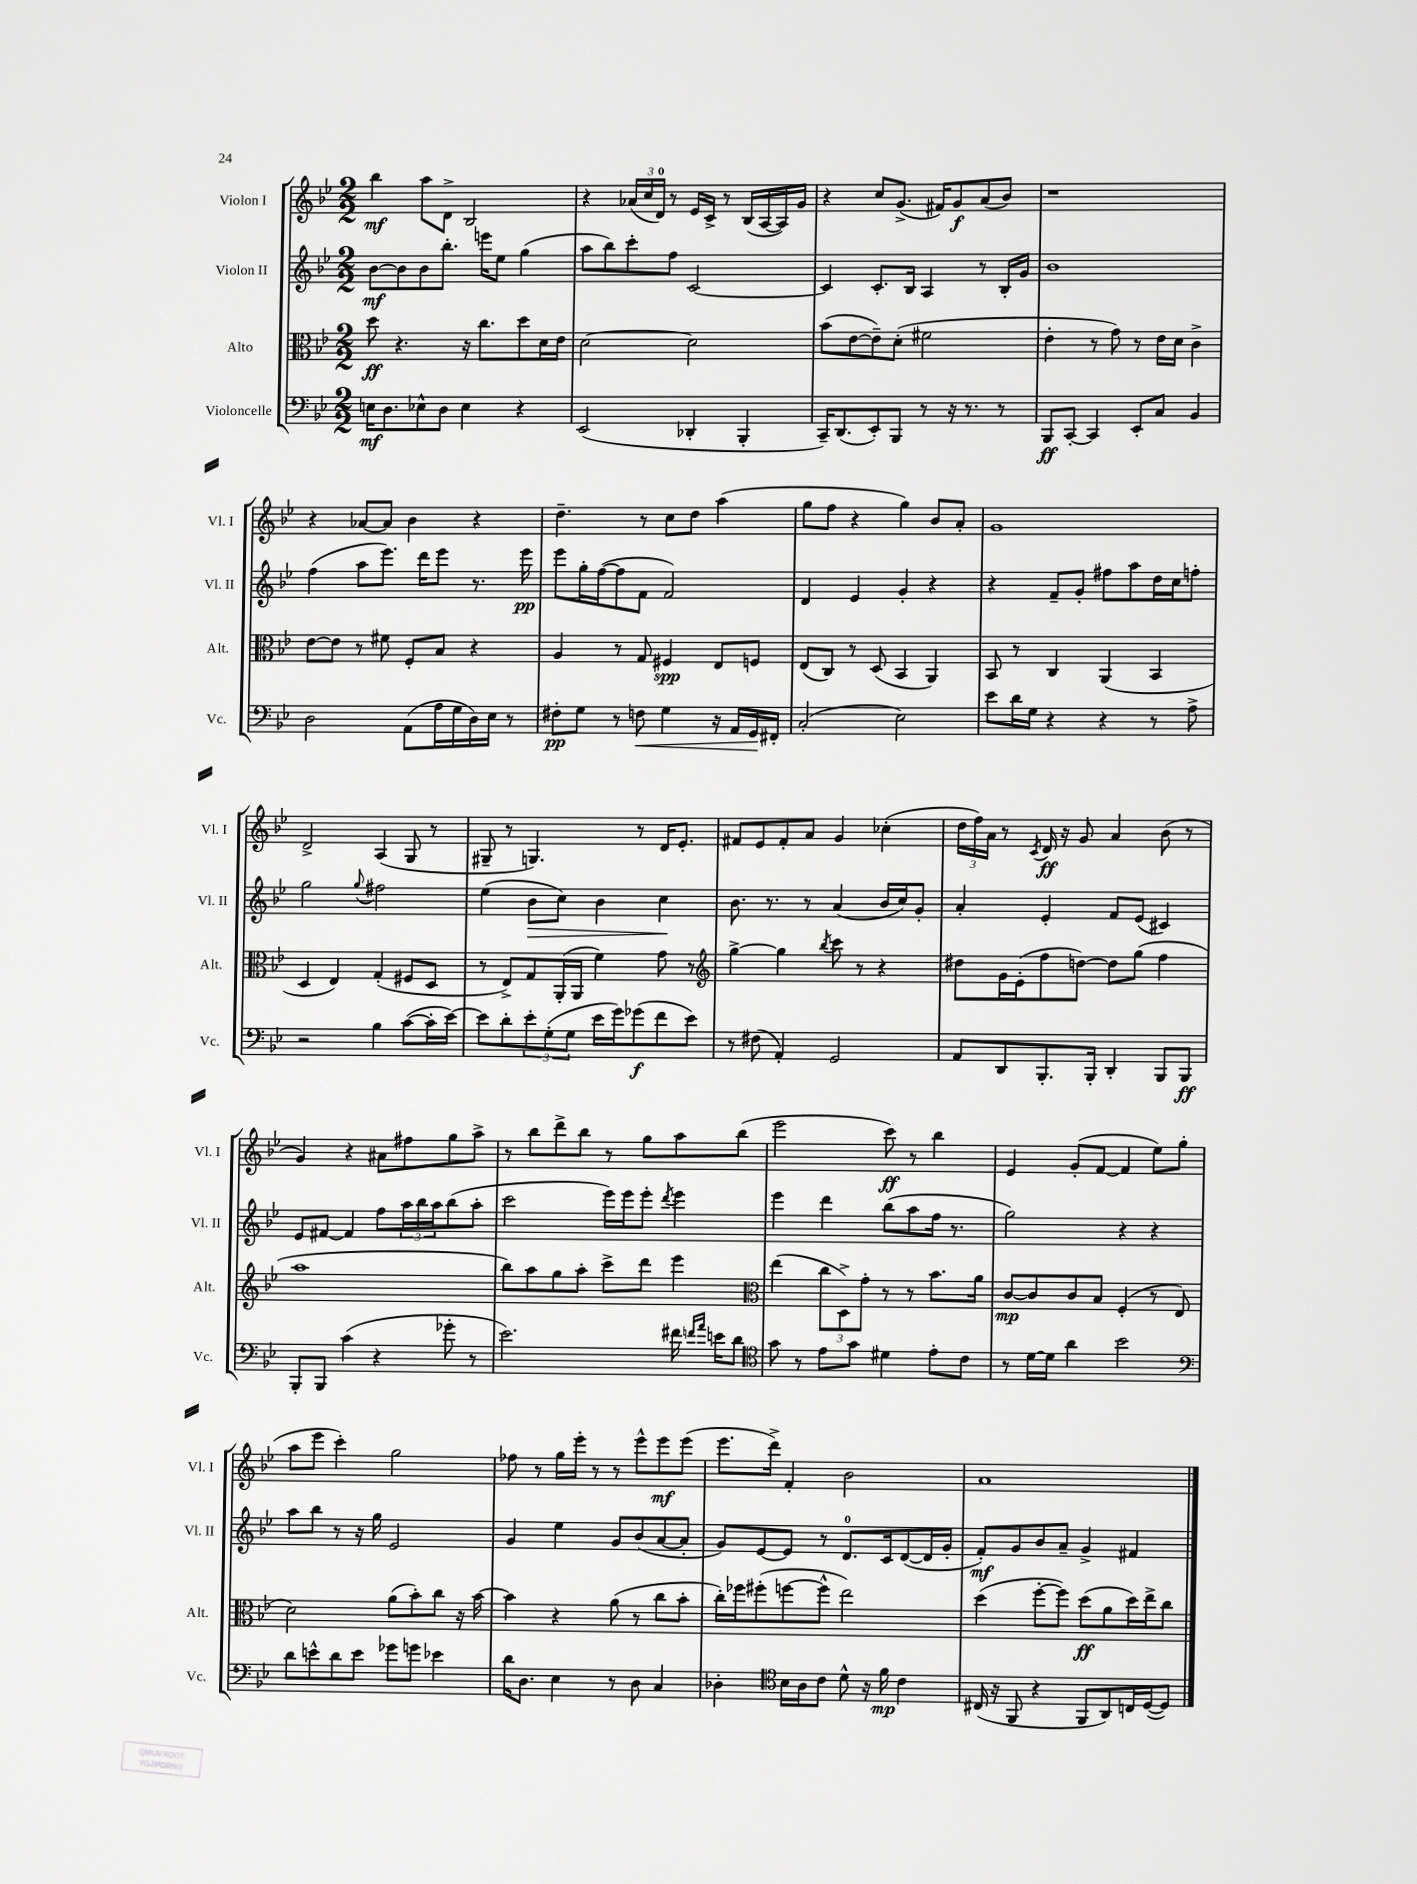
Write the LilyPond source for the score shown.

<<
\new StaffGroup <<
\new Staff = "s0" \with { instrumentName = "Violon I" shortInstrumentName = "Vl. I" } {
    \clef treble \key bes \major \numericTimeSignature \time 2/2
    bes''4\mf a''8 d'8-> bes2 |
    r4 \tuplet 3/2 { aes'16( c''16 d'16-0) } r8 ees'16 c'16-> r8 bes16( a16~ a16) g'16 |
    r4 c''8 g'8.->( fis'16) g'8\f a'8( bes'8) |
    r1 |
    r4 aes'8~ aes'8 bes'4 r4 |
    d''4.-- r8 c''8 d''8 a''4( |
    g''8 f''8 r4 g''4) bes'8 a'8-. |
    g'1 |
    d'2-> a4( g8 r8 |
    gis8-- r8 g4.) r8 d'16 ees'8.-. |
    fis'8 ees'8 fis'8-. a'8 g'4 ces''4-.( |
    \tuplet 3/2 { d''16 f''16) a'16 } r8 \acciaccatura { c'8 } d'16\ff r16 g'8 a'4 bes'8( r8 |
    g'4) r4 ais'8 fis''8 g''8 a''8-> |
    r8 bes''8 d'''8-> bes''8 r8 g''8 a''8 bes''8( |
    ees'''2 c'''8\ff) r8 bes''4 |
    ees'4 g'8-.( f'8~ f'4 ees''8) g''8( |
    a''8 ees'''8 c'''4-.) g''2 |
    fes''8 r8 g''16 ees'''16-. r8 r8 ees'''8-^ ees'''8\mf ees'''8( |
    ees'''8. d'''16->) f'4-. bes'2 |
    a'1 \bar "|." |
}
\new Staff = "s1" \with { instrumentName = "Violon II" shortInstrumentName = "Vl. II" } {
    \clef treble \key bes \major \numericTimeSignature \time 2/2
    bes'8~\mf bes'8 bes'8 bes''8.-. e'''16 ees''8 g''4( |
    a''8 bes''8) c'''8-. f''8 c'2~ |
    c'4 c'8.-. bes16 a4 r8 bes16-. g'16 |
    bes'1 |
    f''4( a''8 ees'''8.) d'''16 ees'''8 r8. ees'''16\pp |
    ees'''8 g''16-. f''16~( f''8 f'8 f'2) |
    d'4 ees'4 g'4-. r4 |
    r4 f'8-- g'8-. fis''8 a''8 d''16 c''16 f''8-. |
    g''2 \appoggiatura { g''8 } fis''2 |
    ees''4( bes'8\> c''8) bes'4 c''4\! |
    bes'8. r8. r8 a'4( bes'16 c''16) g'8-. |
    a'4-. ees'4-. f'8 ees'8( cis'4) |
    ees'8 fis'8~ fis'4 f''8 \tuplet 3/2 { a''16 bes''16 a''16 } bes''8( a''8-. |
    c'''2 ees'''16) ees'''16 ees'''8-. \acciaccatura { d'''8 } ees'''4 |
    ees'''4 d'''4 bes''8( a''8 f''16 r8. |
    g''2) r4 r4 |
    a''8 bes''8 r8 r16 g''16 ees'2 |
    g'4 ees''4 g'8 bes'8( a'8~ a'8-. |
    g'8) ees'8~ ees'8 r8 d'8.-0 c'16 d'8~( d'16 g'16-. |
    f'8-.\mf) g'8 bes'8 a'8-- g'4-> fis'4 \bar "|." |
}
\new Staff = "s2" \with { instrumentName = "Alto" shortInstrumentName = "Alt." } {
    \clef alto \key bes \major \numericTimeSignature \time 2/2
    d''8\ff r4. r16 c''8. d''8 d'16 ees'16 |
    d'2~ d'2 |
    bes'8( ees'8~ ees'8--) d'8-.( fis'2 |
    ees'4-. r8 g'8) r8 ees'16 d'16 c'4-> |
    ees'8~ ees'8 r8 fis'8 f8-. bes8 r4 |
    a4 r8 g8 fis4\spp ees8 f8 |
    ees8( c8) r8 d8( bes,4 a,4) |
    bes,8 r8 c4 a,4( bes,4 |
    d4 ees4) g4-.( fis8 d8 |
    r8 ees8->) g8 a,16-.( a,16 f'4) g'8 r8 |
    \clef treble g''4~-> g''4 \acciaccatura { bes''8 } c'''8 r8 r4 |
    dis''8 g'16 ees'16-.( f''8 d''8~) d''8 g''8( f''4 |
    a''1 |
    bes''8) a''8 g''8 a''8-. c'''8-> d'''8 ees'''4 |
    \clef alto ees''4( \tuplet 3/2 { c''8 d8->) g'8-. } r8 r8 bes'8. a'16 |
    c'8~\mp c'8 c'8 bes8 f4-.( r8 ees8 |
    d'2) a'8( bes'8-.) c''8 r16 bes'16~ |
    bes'4 r4 a'8( r8 c''8 bes'8-. |
    c''16-.) fes''16 fis''8-.( f''8~ f''8-^ ees''2) |
    d''4( f''8~-. f''8) d''8\ff( a'8 d''16) ees''16-> c''8 \bar "|." |
}
\new Staff = "s3" \with { instrumentName = "Violoncelle" shortInstrumentName = "Vc." } {
    \clef bass \key bes \major \numericTimeSignature \time 2/2
    e16\mf d8. ees8-^ d8 ees4 r4 |
    ees,2( des,4-. bes,,4-. |
    c,16--) d,8.( ees,8-.) bes,,8 r8 r16 r8. r8 |
    bes,,8\ff c,8~-. c,4 ees,8-. c8 bes,4 |
    d2 a,8( a16 g16 d16) ees16 r8 |
    fis8-.\pp g8 r8 f8\< g4 r16 a,16 g,16\! fis,16-. |
    c2-.( ees2) |
    ees'8 d'16 g16 r4 r4 r8 a8-> |
    r2 bes4 c'8~( c'16-. ees'16~) |
    ees'8 d'8-. \tuplet 3/2 { ees'8-. g8-.( g8 } ees'16 g'16) ges'8\f( f'8 ees'8) |
    r8 fis8( a,4-.) g,2 |
    a,8 d,8 bes,,8.-. bes,,16-. d,4-. bes,,8 bes,,8\ff |
    bes,,8-. bes,,8 c'4( r4 ges'8-. r8 |
    ees'2.) fis'16 \grace { f'16 a'16 } e'16 d'8 |
    \clef tenor g'8 r8 ees'8 g'8 dis'4 ees'8-. c'8 |
    r8 d'16~ d'16 a'4 bes'2 |
    \clef bass d'8 e'8-^ d'8 e'8 ges'8 g'8 ees'4 |
    d'16 d8. ees4 r8 d8 c4 |
    des4-. \clef tenor bes16 a16 c'8 d'8-^ r16 f'16\mp c'4 |
    cis16( r16 f,8 r4 f,8 a,8) c16 d16~( d8) \bar "|." |
}
>>
>>
\layout { \context { \Score \remove "Bar_number_engraver" } }
